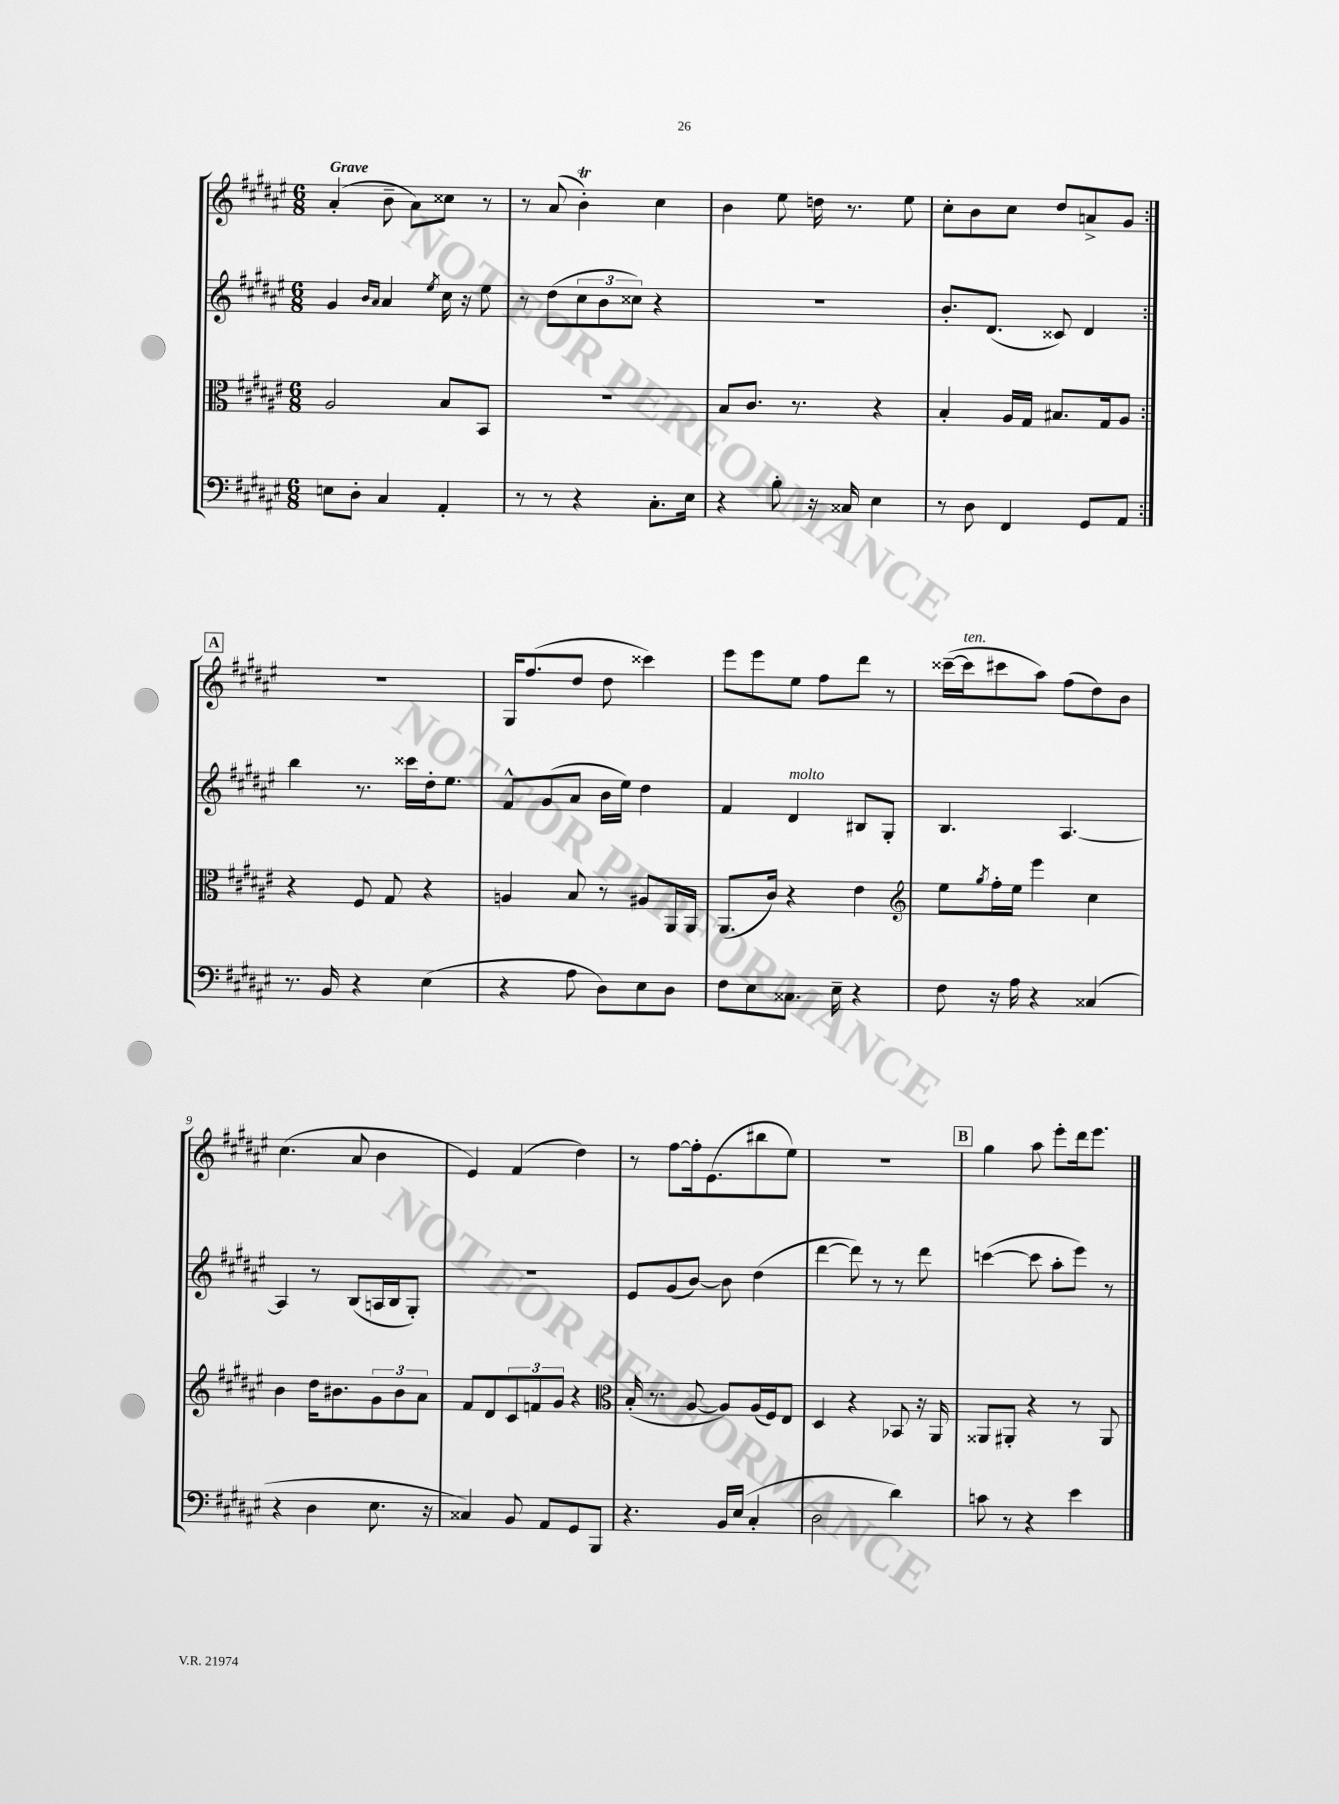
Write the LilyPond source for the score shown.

<<
\new StaffGroup <<
\new Staff = "s0" {
    \clef treble \key fis \major \numericTimeSignature \time 6/8 \tempo "Grave"
    \repeat volta 2 { ais'4-.( b'8-- ais'8) cisis''8 r8 |
    r8 ais'8( b'4-.\trill) cis''4 |
    b'4 eis''8 d''16 r8. eis''8 |
    cis''8-. b'8 cis''8 dis''8 a'8-> gis'8 | }
    \mark \markup { \box "A" } R2. |
    gis16 fis''8.( dis''8 dis''8 cisis'''4) |
    eis'''8 eis'''8 eis''8 fis''8 dis'''8 r8 |
    cisis'''16~--( cisis'''16^\markup { \italic "ten." } cis'''8 ais''8) fis''8( dis''8) b'8 |
    cis''4.( ais'8 b'4 |
    eis'4) fis'4( dis''4) |
    r8 fis''8~ fis''16-. eis'8.( bis''8 eis''8) |
    R2. |
    \mark \markup { \box "B" } gis''4 ais''8 eis'''8-. dis'''16 eis'''8. \bar "|." |
}
\new Staff = "s1" {
    \clef treble \key fis \major \numericTimeSignature \time 6/8
    \repeat volta 2 { gis'4 \grace { b'16 ais'16 } ais'4 \acciaccatura { eis''8 } cis''16 r16 eis''8 |
    r8 dis''8( \tuplet 3/2 { cis''8 b'8 cisis''8) } r4 |
    R2. |
    b'8.-. dis'8.( cisis'8) dis'4 | }
    \mark \markup { \box "A" } b''4 r8. cisis'''16 dis''16-. eis''8. |
    fis'8-^ gis'8( ais'8 b'16 eis''16) dis''4 |
    fis'4 dis'4^\markup { \italic "molto" } bis8 gis8-. |
    b4. ais4.~ |
    ais4 r8 b8( a16 b16 gis8-.) |
    R2. |
    eis'8 gis'8( b'8~) b'8 dis''4( |
    dis'''4~ dis'''8) r8 r8 dis'''8 |
    \mark \markup { \box "B" } c'''4~( c'''8 ais''8-. eis'''8) r8 \bar "|." |
}
\new Staff = "s2" {
    \clef alto \key fis \major \numericTimeSignature \time 6/8
    \repeat volta 2 { ais2 b8 b,8 |
    R2. |
    b8 cis'8. r8. r4 |
    b4-. ais16 gis16 bis8. gis16 ais8 | }
    \mark \markup { \box "A" } r4 fis8 gis8 r4 |
    a4 b8 r8 ais8 ais,16 ais,16 |
    ais,8.( cis'16) r4 eis'4 |
    \clef treble eis''8 \acciaccatura { gis''8 } fis''16-. eis''16 eis'''4 cis''4 |
    b'4 dis''16 bis'8. \tuplet 3/2 { gis'8 bis'8 ais'8 } |
    fis'8 dis'8 \tuplet 3/2 { cis'8 f'8 gis'8 } r4 |
    \clef alto b16-.( r8. ais8~ ais8) ais16( fis16) eis8 |
    dis4 r4 bes,8 r16 ais,16 |
    \mark \markup { \box "B" } aisis,8 ais,8-. r4 r8 ais,8 \bar "|." |
}
\new Staff = "s3" {
    \clef bass \key fis \major \numericTimeSignature \time 6/8
    \repeat volta 2 { e8 dis8-. cis4 ais,4-. |
    r8 r8 r4 cis8.-. eis16 |
    r4 b8-. r16 cisis16 eis4 |
    r8 dis8 fis,4 gis,8 ais,8 | }
    \mark \markup { \box "A" } r8. b,16 r4 eis4( |
    r4 ais8 dis8) eis8 dis8 |
    fis8 eis8 cisis8. eis16-- r4 |
    fis8 r16 ais16 r4 cisis4( |
    r4 dis4 eis8. r16 |
    cisis4) b,8 ais,8 gis,8 b,,8 |
    r4. b,16 eis16( cis4-. |
    dis2 dis'4) |
    \mark \markup { \box "B" } c'8 r8 r4 eis'4 \bar "|." |
}
>>
>>
